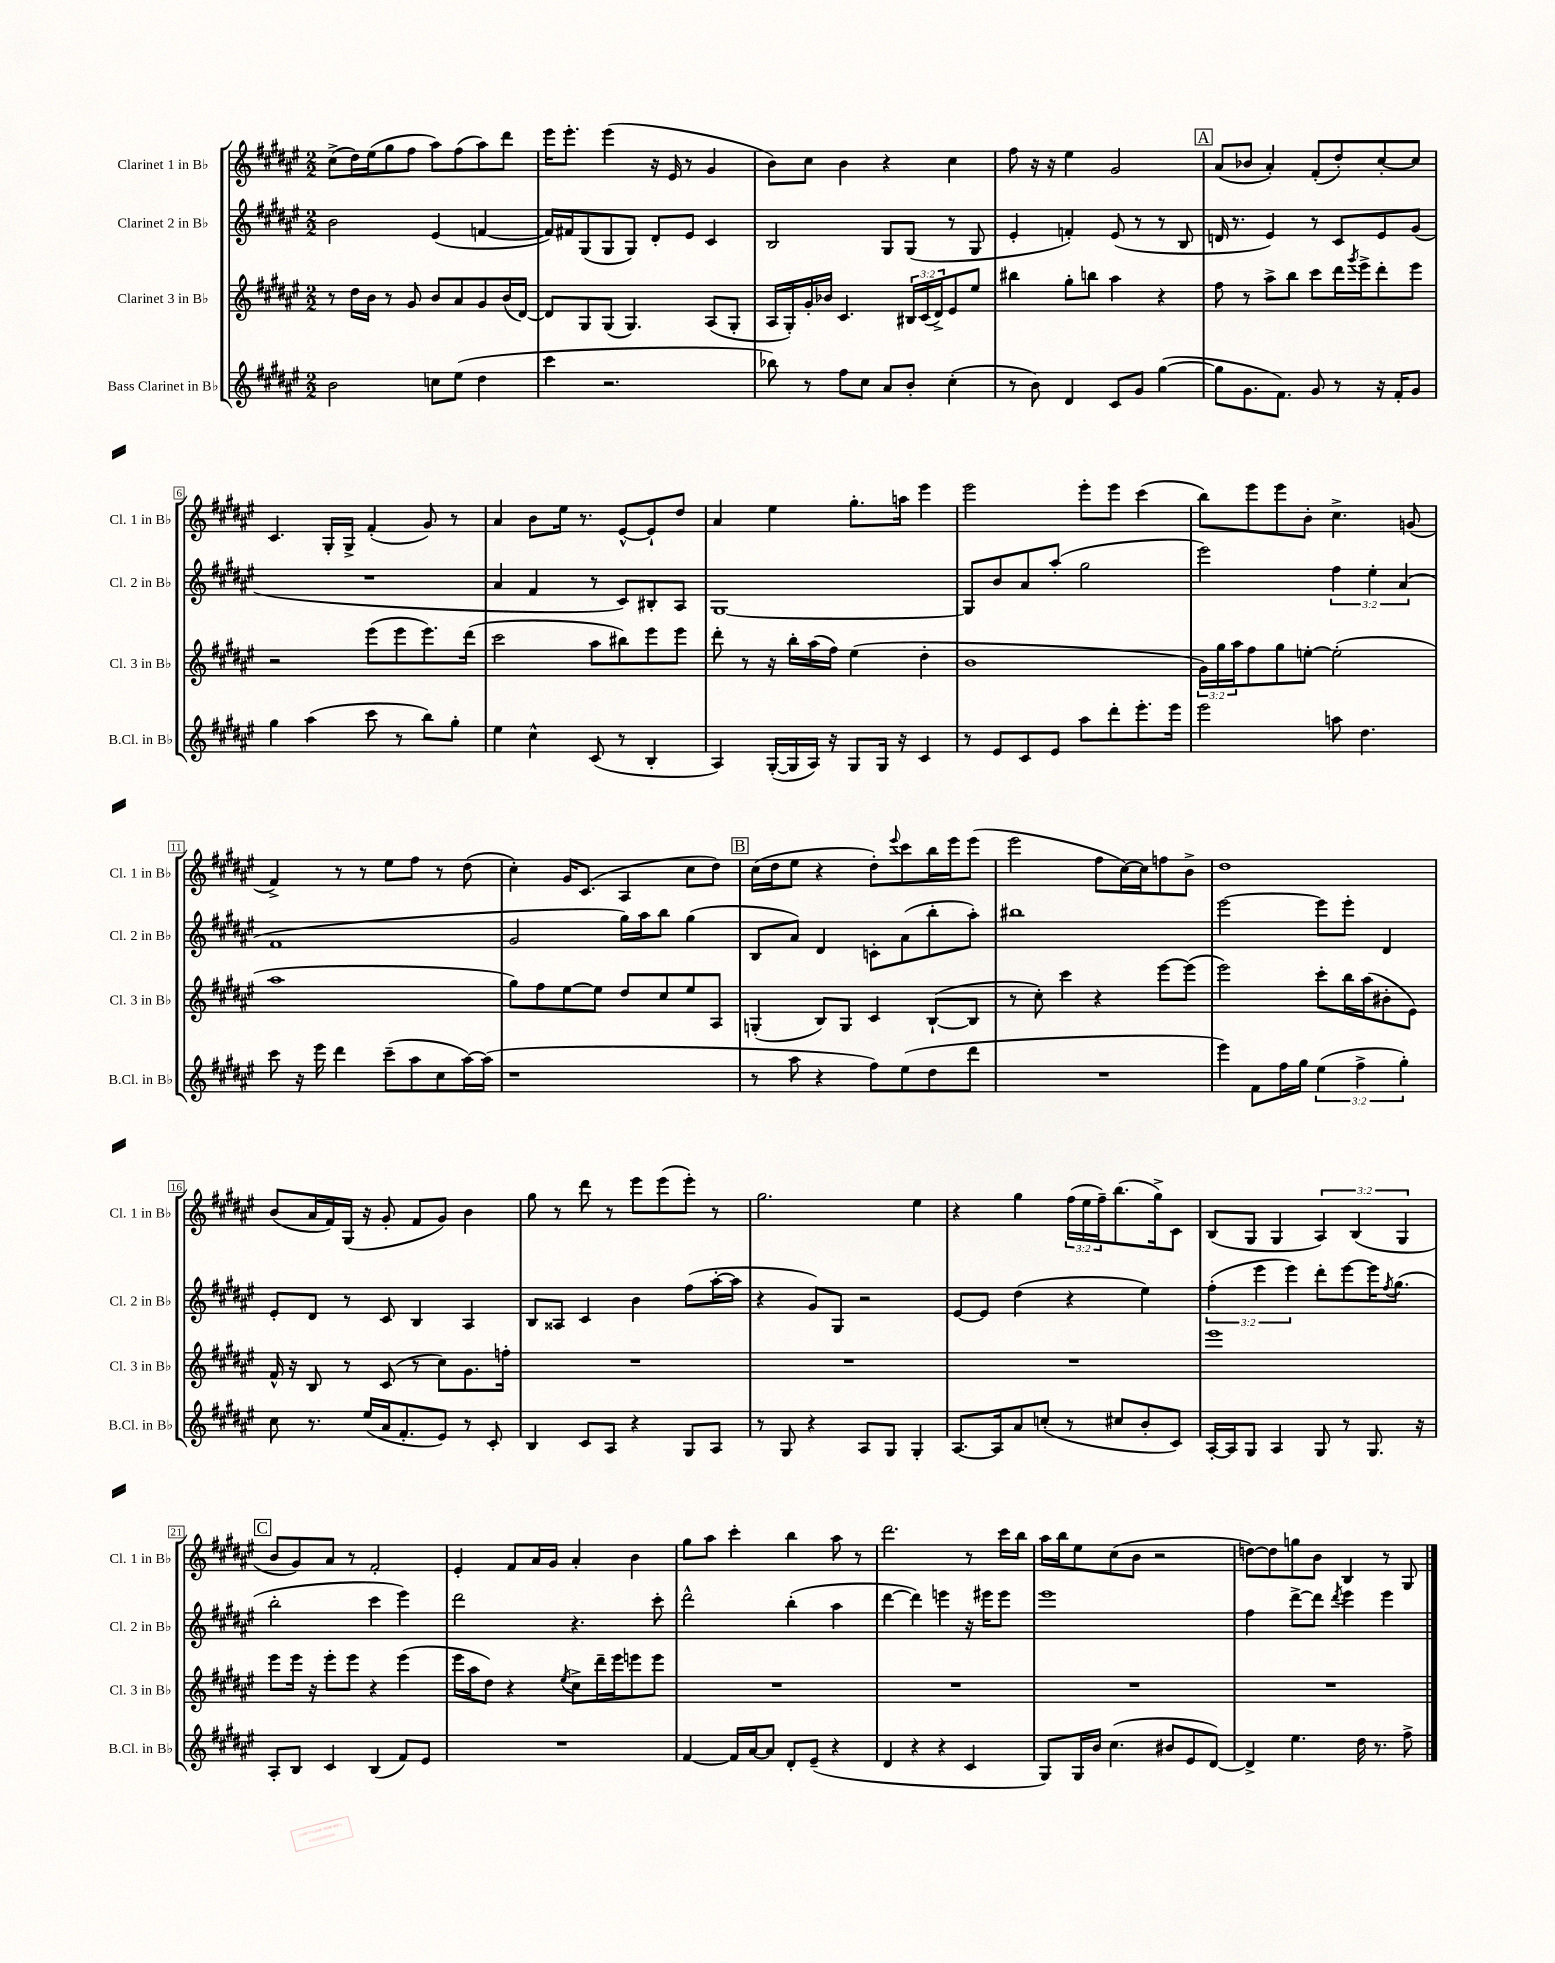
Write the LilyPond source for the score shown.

<<
\new StaffGroup <<
\new Staff = "s0" \with { instrumentName = "Clarinet 1 in Bb" shortInstrumentName = "Cl. 1 in Bb" } {
    \clef treble \key fis \major \numericTimeSignature \time 2/2 \override Staff.TupletNumber.text = #tuplet-number::calc-fraction-text
    cis''8->( dis''16) eis''16( gis''8 fis''8 ais''8) fis''8( ais''8) dis'''8 |
    eis'''16 eis'''8.-. eis'''4( r16 eis'16 r8 gis'4 |
    b'8) cis''8 b'4 r4 cis''4 |
    fis''8 r16 r16 eis''4 gis'2 |
    \mark \markup { \box "A" } ais'8( bes'8 ais'4-.) fis'8-.( dis''8-.) cis''8~-. cis''8 |
    cis'4. gis16-. gis16-> fis'4-.( gis'8) r8 |
    ais'4 b'8 eis''16 r8. eis'8~-^ eis'8-! dis''8 |
    ais'4 eis''4 gis''8.-. a''16 eis'''4 |
    eis'''2 eis'''8-. eis'''8 cis'''4( |
    b''8) eis'''8 eis'''8 b'8-. cis''4.-> g'8( |
    fis'4->) r8 r8 eis''8 fis''8 r8 dis''8( |
    cis''4-.) gis'16 cis'8.( ais4 cis''8 dis''8) |
    \mark \markup { \box "B" } cis''16( dis''16 eis''8 r4 dis''8-.) \appoggiatura { eis'''8 } cis'''8 b''16 eis'''16 eis'''8( |
    eis'''2 fis''8 cis''16~) cis''16 f''8 b'8-> |
    dis''1 |
    b'8( ais'16 fis'16) gis16( r16 gis'8-. fis'8 gis'8) b'4 |
    gis''8 r8 dis'''8 r8 eis'''8 eis'''8( eis'''8-.) r8 |
    gis''2. eis''4 |
    r4 gis''4 \tuplet 3/2 { fis''16( eis''16 fis''16--) } b''8.( gis''16->) cis'8 |
    b8( gis8 gis4 \tuplet 3/2 { ais4) b4( gis4 } |
    \mark \markup { \box "C" } b'8 gis'8) ais'8 r8 fis'2-. |
    eis'4-. fis'8 ais'16 gis'16 ais'4-. b'4 |
    gis''8 ais''8 cis'''4-. b''4 ais''8 r8 |
    dis'''2. r8 cis'''16 b''16 |
    ais''16 b''16 eis''8 cis''8( b'8 r2 |
    d''8~) d''8 g''8 b'8 b4 r8 gis8 \bar "|." |
}
\new Staff = "s1" \with { instrumentName = "Clarinet 2 in Bb" shortInstrumentName = "Cl. 2 in Bb" } {
    \clef treble \key fis \major \numericTimeSignature \time 2/2 \override Staff.TupletNumber.text = #tuplet-number::calc-fraction-text
    b'2 eis'4( f'4~ |
    f'16) fis'16 gis8( gis8 gis8) dis'8-. eis'8 cis'4 |
    b2 gis8 gis8( r8 gis8 |
    eis'4-. f'4-.) eis'8( r8 r8 b8 |
    \mark \markup { \box "A" } d'16 r8. eis'4) r8 cis'8 eis'8 gis'8( |
    R1 |
    ais'4 fis'4 r8 cis'8) bis8-. ais8 |
    gis1~ |
    gis8 b'8 ais'8 ais''8-.( gis''2 |
    eis'''2) \tuplet 3/2 { fis''4 eis''4-. ais'4( } |
    fis'1 |
    gis'2 gis''16) ais''16 b''8 gis''4( |
    \mark \markup { \box "B" } b8 ais'8) dis'4 c'8-. ais'8( b''8-. ais''8-.) |
    bis''1 |
    eis'''2~ eis'''8 eis'''8-. dis'4 |
    eis'8-. dis'8 r8 cis'8 b4 ais4 |
    b8 aisis8 cis'4 b'4 fis''8( ais''16~-. ais''16 |
    r4 gis'8) gis8 r2 |
    eis'8~ eis'8 dis''4( r4 eis''4) |
    \tuplet 3/2 { fis''4-.( eis'''4 eis'''4) } dis'''8-. eis'''8~ eis'''16 \acciaccatura { fis''8 } gis''8.( |
    \mark \markup { \box "C" } b''2-. cis'''4 eis'''4) |
    dis'''2 r4. cis'''8-. |
    dis'''2-^ b''4-.( ais''4 |
    dis'''4~ dis'''4) e'''4 r16 eis'''16 eis'''8 |
    eis'''1 |
    fis''4 dis'''8~-> dis'''8 \acciaccatura { dis'''8 } eis'''4 eis'''4 \bar "|." |
}
\new Staff = "s2" \with { instrumentName = "Clarinet 3 in Bb" shortInstrumentName = "Cl. 3 in Bb" } {
    \clef treble \key fis \major \numericTimeSignature \time 2/2 \override Staff.TupletNumber.text = #tuplet-number::calc-fraction-text
    r8 dis''16 b'16 r8 gis'8 b'8 ais'8 gis'8 b'16( dis'16~) |
    dis'8 gis8 gis8( gis4.) ais8( gis8-. |
    ais16 gis16-.) gis'16-. bes'16 cis'4. \tuplet 3/2 { bis16 cis'16( dis'16->) } eis'8 eis''8 |
    bis''4 gis''8-. b''8 ais''4 r4 |
    \mark \markup { \box "A" } fis''8 r8 ais''8-> b''8 cis'''8 dis'''16 \acciaccatura { gis'''8 } eis'''16-> dis'''8-. eis'''8 |
    r2 eis'''8( eis'''8 eis'''8.) dis'''16( |
    cis'''2 ais''8 bis''8) eis'''8 eis'''8 |
    dis'''8-. r8 r16 b''16-. ais''16( fis''16) eis''4( dis''4-. |
    b'1 |
    \tuplet 3/2 { gis'16) gis''16 ais''16 } fis''8 gis''8 e''8~-. e''2-.( |
    ais''1 |
    gis''8) fis''8 eis''8~ eis''8 dis''8 cis''8 eis''8 ais8 |
    \mark \markup { \box "B" } g4-.( b8) g8 cis'4 b8~-!( b8 |
    r8 cis''8-.) cis'''4 r4 eis'''8~ eis'''8( |
    eis'''2) cis'''8-. b''16 ais''16( bis'8-. eis'8) |
    fis'16-^ r16 b8 r8 cis'8( r8 cis''8) gis'8. f''16-. |
    R1 |
    R1 |
    R1 |
    eis'''1 |
    \mark \markup { \box "C" } eis'''8 eis'''16 r16 eis'''8-. eis'''8 r4 eis'''4( |
    eis'''16 ais''16 dis''8) r4 \acciaccatura { eis''8 } cis''8-> dis'''16-- eis'''16 e'''8 e'''8 |
    R1 |
    R1 |
    R1 |
    R1 \bar "|." |
}
\new Staff = "s3" \with { instrumentName = "Bass Clarinet in Bb" shortInstrumentName = "B.Cl. in Bb" } {
    \clef treble \key fis \major \numericTimeSignature \time 2/2 \override Staff.TupletNumber.text = #tuplet-number::calc-fraction-text
    b'2 c''8 eis''8( dis''4 |
    cis'''4 r2. |
    bes''8) r8 fis''8 cis''8 ais'8 b'8-. cis''4-.( |
    r8 b'8) dis'4 cis'8 gis'8 gis''4~( |
    \mark \markup { \box "A" } gis''8 gis'8. fis'8.) gis'8 r8 r16 fis'16-. gis'8 |
    gis''4 ais''4( cis'''8 r8 b''8) gis''8-. |
    eis''4 cis''4-^ cis'8( r8 b4-. |
    ais4) gis16~-.( gis16 ais16) r16 gis8 gis16 r16 cis'4 |
    r8 eis'8 cis'8 eis'8 ais''8 dis'''8-. eis'''8.-. eis'''16 |
    eis'''2 a''8 dis''4. |
    cis'''8 r16 eis'''16 dis'''4 cis'''8--( ais''8 cis''8 ais''16~) ais''16( |
    r1 |
    \mark \markup { \box "B" } r8 ais''8 r4 fis''8) eis''8( dis''8 dis'''8 |
    R1 |
    eis'''4) fis'8 fis''16 gis''16 \tuplet 3/2 { eis''4( fis''4-> gis''4-.) } |
    cis''8 r8. eis''16( ais'16 fis'8.-. eis'8) r8 cis'8-. |
    b4 cis'8 ais8 r4 gis8 ais8 |
    r8 gis8 r4 ais8 gis8 gis4-. |
    ais8.~ ais16 ais'8 c''8-.( r8 cis''8 b'8-. cis'8) |
    ais16~-. ais16 gis8 ais4 gis8 r8 gis8. r16 |
    \mark \markup { \box "C" } ais8-. b8 cis'4 b4( fis'8) eis'8 |
    R1 |
    fis'4~ fis'16 ais'16~ ais'8 dis'8-. eis'8--( r4 |
    dis'4 r4 r4 cis'4 |
    gis8) gis16 b'16 cis''4.( bis'8 eis'8 dis'8~) |
    dis'4-> eis''4. dis''16 r8. fis''8-> \bar "|." |
}
>>
>>
\layout { \context { \Score \override BarNumber.stencil = #(make-stencil-boxer 0.1 0.3 ly:text-interface::print) } }
